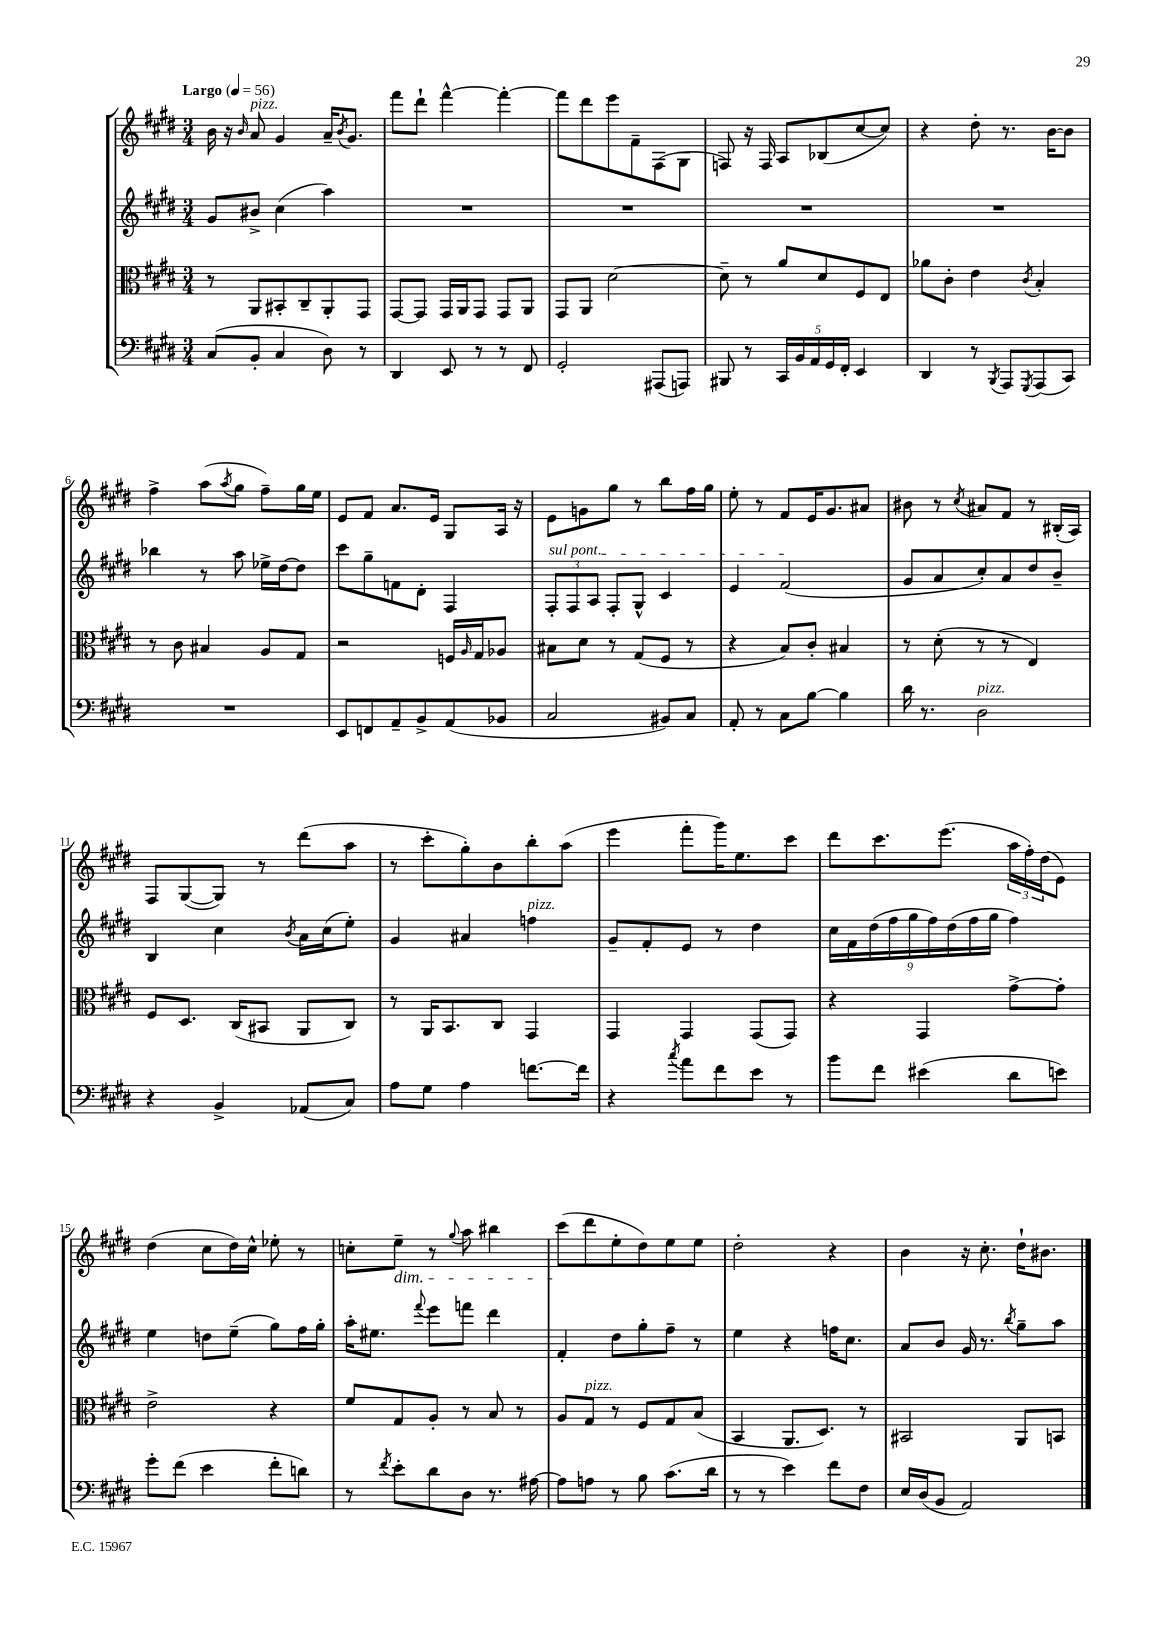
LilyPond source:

<<
\new StaffGroup <<
\new Staff = "s0" {
    \clef treble \key e \major \numericTimeSignature \time 3/4 \tempo "Largo" 4 = 56
    b'16 r16 \grace { b'16 } a'8^\markup { \italic "pizz." } gis'4 a'16-- \acciaccatura { b'8 } gis'8. |
    fis'''8 dis'''8-! fis'''4~-^ fis'''4~-. |
    fis'''8 dis'''8 e'''8 fis'8-- fis8( gis8 |
    f8) r16 f16 a8 bes8( cis''8~ cis''8) |
    r4 dis''8-. r8. b'16~ b'8 |
    fis''4-> a''8( \acciaccatura { a''8 } gis''8 fis''8--) gis''16 e''16 |
    e'8 fis'8 a'8. e'16 gis8 a16 r16 |
    e'8 g'8 gis''8 r8 b''8 fis''16 gis''16 |
    e''8-. r8 fis'8 e'16 gis'8. ais'8 |
    bis'8 r8 \acciaccatura { cis''8 } ais'8 fis'8 r8 bis16-.( a16) |
    fis8 gis8~( gis8) r8 dis'''8( a''8 |
    r8 cis'''8-. gis''8-.) b'8 b''8-. a''8( |
    e'''4 fis'''8-. gis'''16) e''8. cis'''8 |
    dis'''8 cis'''8. e'''8.( \tuplet 3/2 { a''16 fis''16-.) dis''16( } e'8) |
    dis''4( cis''8 dis''16) cis''16-^ ees''8-. r8 |
    c''8-. e''8--\dim r8 \appoggiatura { gis''8 } a''8 bis''4 |
    cis'''8\!( dis'''8 e''8-. dis''8) e''8 e''8 |
    dis''2-. r4 |
    b'4 r16 cis''8.-. dis''16-! bis'8. \bar "|." |
}
\new Staff = "s1" {
    \clef treble \key e \major \numericTimeSignature \time 3/4
    gis'8 bis'8-> cis''4( a''4) |
    R2. |
    R2. |
    R2. |
    R2. |
    bes''4 r8 a''8 ees''16-> dis''16~ dis''8 |
    cis'''8 gis''8-- f'8 dis'8-. fis4 |
    \tuplet 3/2 { \once \override TextSpanner.bound-details.left.text = \markup { \italic "sul pont." } fis8-.\startTextSpan fis8 a8 } fis8-. gis8-^ cis'4 |
    e'4 fis'2\stopTextSpan( |
    gis'8 a'8 cis''8-.) a'8 dis''8 b'8-- |
    b4 cis''4 \acciaccatura { b'8 } a'16 cis''16( e''8-.) |
    gis'4 ais'4 f''4^\markup { \italic "pizz." } |
    gis'8-- fis'8-. e'8 r8 dis''4 |
    \tuplet 9/8 { cis''16 fis'16 dis''16( fis''16 gis''16 fis''16) dis''16( fis''16 gis''16 } fis''4) |
    e''4 d''8 e''8--( gis''8) fis''16 gis''16-. |
    a''16-. eis''8. \appoggiatura { fis'''8 } e'''8 f'''8 dis'''4 |
    fis'4-. dis''8 gis''8-. fis''8-- r8 |
    e''4 r4 f''16 cis''8. |
    a'8 b'8 gis'16 r8. \acciaccatura { b''8 } gis''8-- a''8 \bar "|." |
}
\new Staff = "s2" {
    \clef alto \key e \major \numericTimeSignature \time 3/4
    r8 a,8 bis,8-. cis8-- a,8-. gis,8 |
    gis,8~ gis,8 gis,16 a,16 gis,8 gis,8 a,8 |
    gis,8 a,8 dis'2~ |
    dis'8-- r8 a'8 dis'8 fis8 e8 |
    aes'8 cis'8-. e'4 \acciaccatura { cis'8 } b4-. |
    r8 cis'8 bis4 a8 gis8 |
    r2 f16 \grace { a16 } gis16 aes8 |
    bis8 dis'8 r8 gis8( fis8 r8 |
    r4 b8) cis'8-. bis4 |
    r8 dis'8-.( r8 r8 e4) |
    fis8 dis8. cis16( bis,8 a,8 cis8) |
    r8 a,16 b,8. cis8 gis,4 |
    gis,4 gis,4 gis,8( gis,8) |
    r4 gis,4 gis'8~-> gis'8-. |
    e'2-> r4 |
    fis'8 gis8 a8-. r8 b8 r8 |
    a8 gis8^\markup { \italic "pizz." } r8 fis8 gis8 b8( |
    b,4 a,8. dis8.) r8 |
    bis,2 a,8 b,8 \bar "|." |
}
\new Staff = "s3" {
    \clef bass \key e \major \numericTimeSignature \time 3/4
    cis8( b,8-. cis4 dis8) r8 |
    dis,4 e,8 r8 r8 fis,8 |
    gis,2-. ais,,8( a,,8) |
    bis,,8 r8 \tuplet 5/4 { cis,16 b,16 a,16 gis,16 fis,16-. } e,4 |
    dis,4 r8 \acciaccatura { b,,8 } a,,8 \acciaccatura { gis,,8 } a,,8( cis,8) |
    R2. |
    e,8 f,8 a,8-- b,8-> a,8( bes,8 |
    cis2 bis,8) cis8 |
    a,8-. r8 cis8 b8~ b4 |
    dis'16 r8. dis2^\markup { \italic "pizz." } |
    r4 b,4-> aes,8( cis8) |
    a8 gis8 a4 f'8.~ f'16 |
    r4 \acciaccatura { cis''8 } a'8 fis'8 e'8 r8 |
    b'8 fis'8 eis'4( dis'8 e'8) |
    gis'8-. fis'8( e'4 fis'8-. d'8) |
    r8 \acciaccatura { fis'8 } e'8-. dis'8 dis8 r8. ais16~ |
    ais8 a8 r8 b8 cis'8.( dis'16 |
    r8 r8 e'4) fis'8 fis8 |
    e16 dis16( b,8 a,2) \bar "|." |
}
>>
>>
